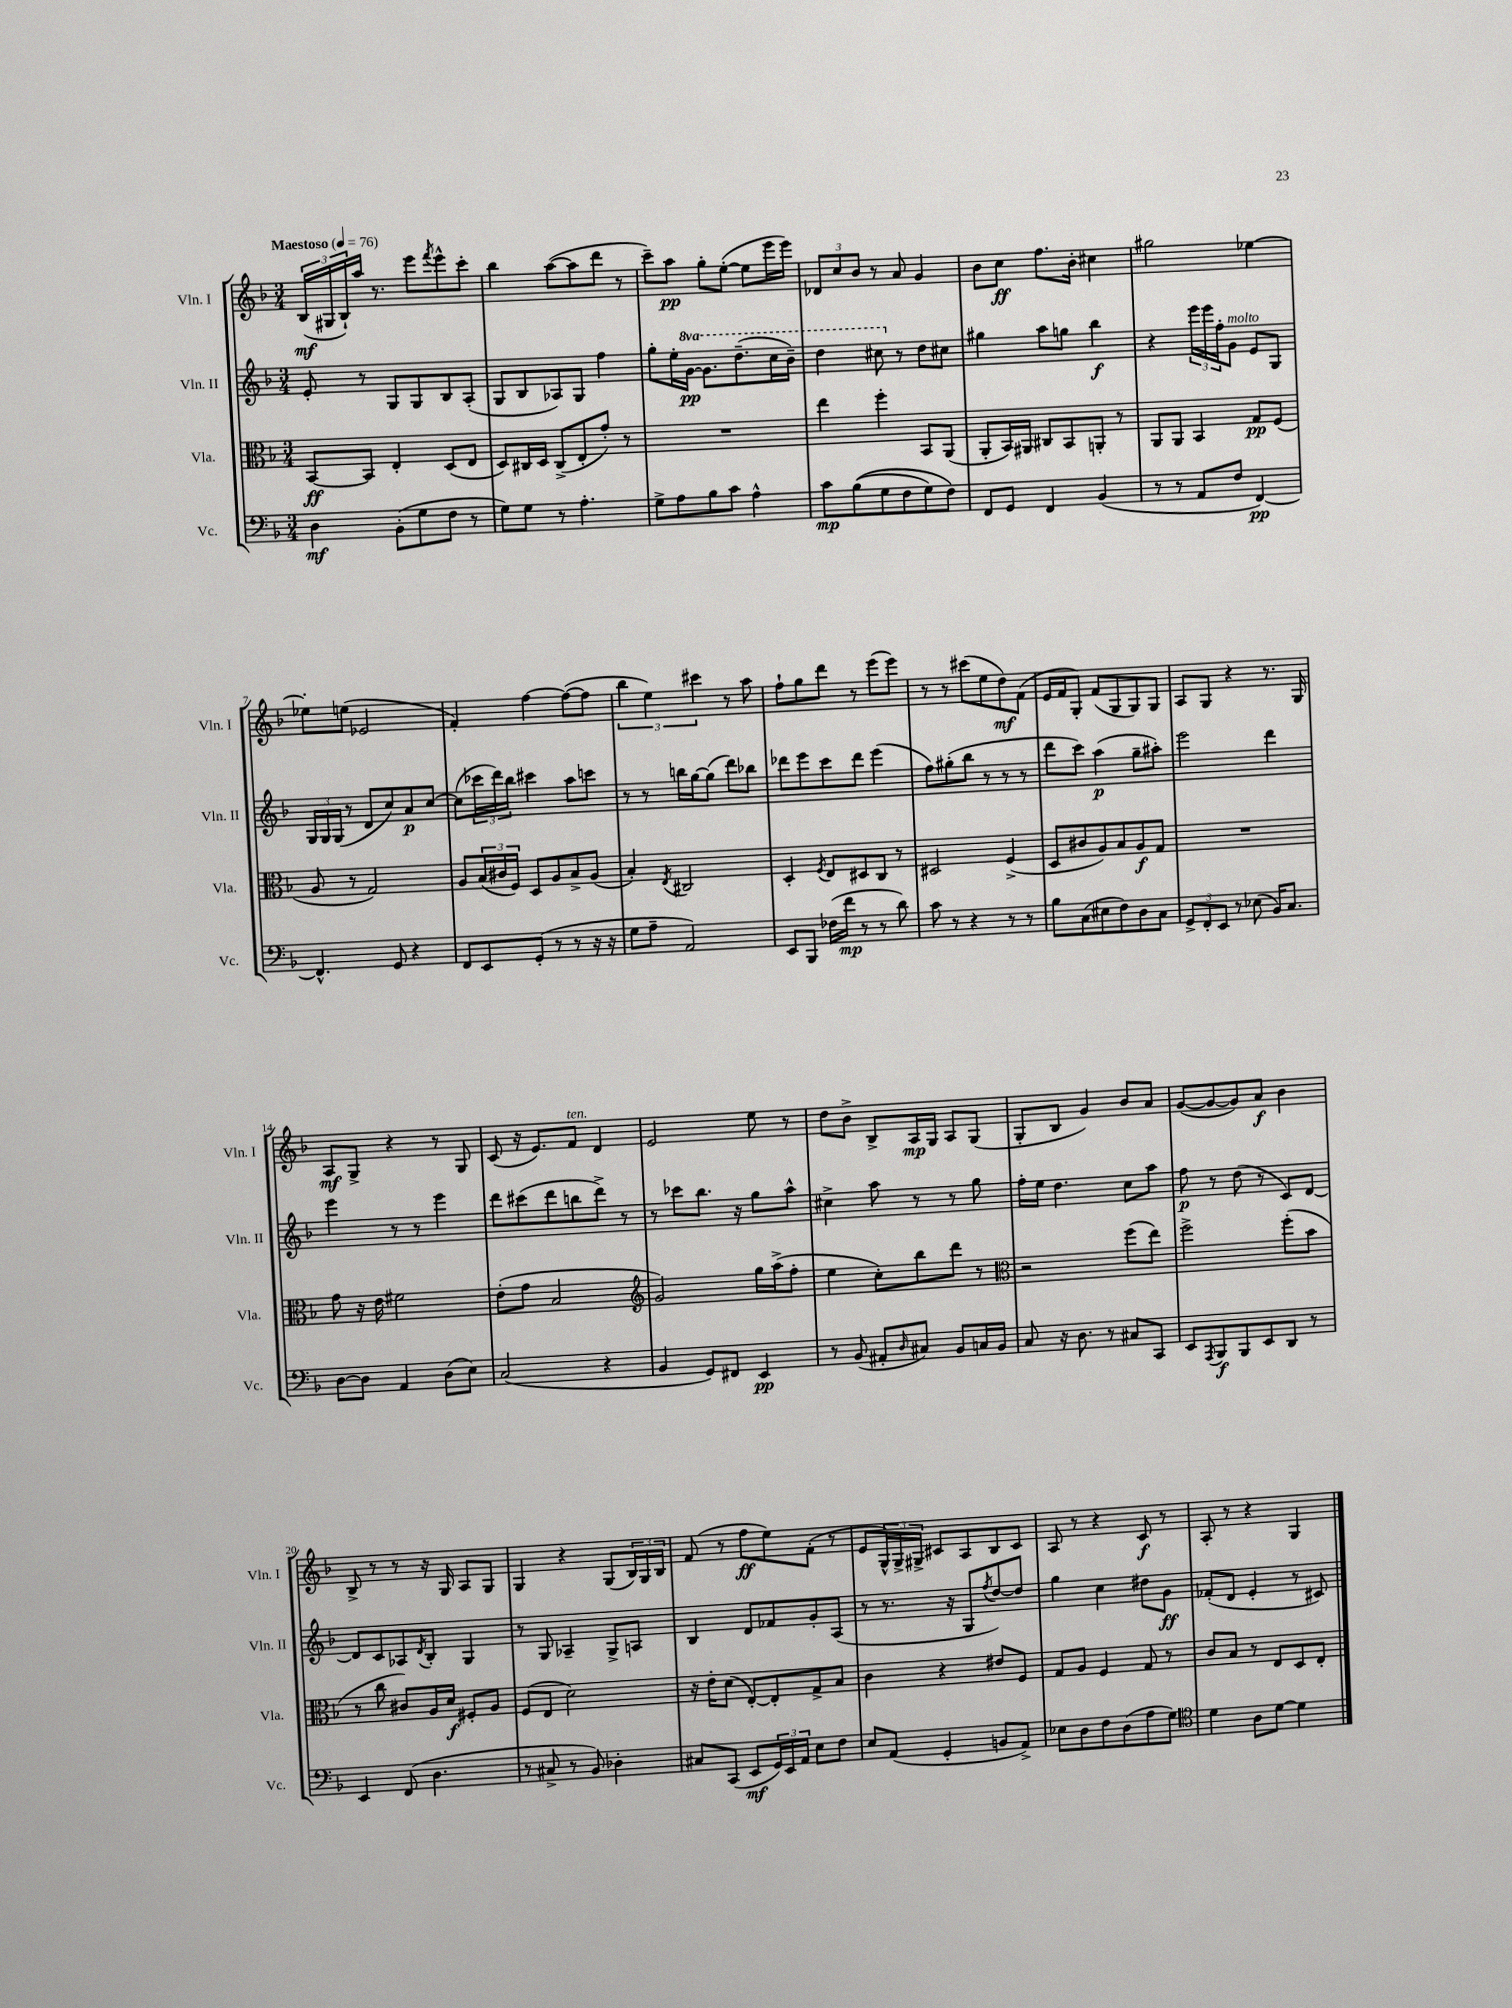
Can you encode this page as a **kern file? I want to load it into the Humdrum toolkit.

**kern	**kern	**kern	**kern
*staff4	*staff3	*staff2	*staff1
*clefF4	*clefC3	*clefG2	*clefG2
*k[b-]	*k[b-]	*k[b-]	*k[b-]
*M3/4	*M3/4	*M3/4	*M3/4
*MM76	*MM76	*MM76	*MM76
4D	[8BB-	8e'	(24B-
.	.	.	24G#
.	.	.	24B-`)
.	8BB-]	8r	16aa
.	.	.	8.r
(8BB-'	4E'	8G	.
8G	.	8G	8eee
.	.	.	8qfff
8F	(8D	8B-	8eee^^
8r	8E	(8A'	8ccc'
=	=	=	=
8G)	8D)	8G	4bb-
8G	16C#	8B-	.
.	16D	.	.
8r	(8C#^	8A-)	([8aa
4.A'	8E'	8G	8aa]
.	8g')	4ff	8ddd
.	8r	.	8r
=	=	=	=
8G^	2.r	8gg'	8ccc~)
8A	.	16ee'	8aa
.	.	[16gg	.
8B-	.	8.gg]	8gg'
8c	.	.	([8ee'
.	.	(8.ddd~	.
4A^^	.	.	8ee]
.	.	16ccc	16eee
.	.	16bb-~)	16eee)
=	=	=	=
8c	4ee	4ddd	12d-
.	.	.	12cc
&((8B-	.	.	.
.	.	.	12b-
8G	4ff'	8ccc#	8r
8F	.	8r	8a
8G)	8BB-	8dd	4g
8F&)	(8AA	8cc#	.
=	=	=	=
8FF	8AA'	4gg#	8b-
8GG	16BB-)	.	8cc
.	16AA#	.	.
4FF	8C#	8aa	8.ff
.	8BB-	8gg	.
.	.	.	16b-'
(4BB-	8AA'	4bb-	4cc#
.	8r	.	.
=	=	=	=
8r	8AA	4r	2gg#
8r	8AA	.	.
8AA	4BB-	24eee	.
.	.	24eee	.
.	.	24ff'	.
8F	.	8g	.
[4FF)	8G	8e	[4ee-
.	(8F	8G	.
=	=	=	=
4.FF^^]	8A	24G	8ee-']
.	.	24G	.
.	.	(24G	.
.	8r	8r	(8ee
.	2G)	8d	2e-
8GG	.	8cc)	.
4r	.	8a	.
.	.	[8cc	.
=	=	=	=
8FF	8A	(8cc]	4f')
8EE	(24B-	24ccc-	.
.	24c#	24ddd)	.
.	24F)	24bb-	.
(8GG'	8D	4ccc#	[4ff
8r	8A	.	.
8r	8B-^	8aa	(8ff_
16r	(8A	8ccc	8ff]
16r	.	.	.
=	=	=	=
8G	4B-')	8r	6bb-
8A~	.	8r	.
.	.	.	6ee)
.	8qE	.	.
2AA)	2C#	16bb	.
.	.	[16gg	.
.	.	.	6ccc#
.	.	(8gg]	.
.	.	8ddd)	8r
.	.	8bb-	8aa
=	=	=	=
8EE	4D'	8ddd-	8ff`
8BBB-	.	8eee	8gg
.	8qF	.	.
(16F-	8E	8ccc	8ddd
16f	.	.	.
8r	8D#	8ddd-	8r
8r	8C	(4eee	(8eee
8d)	8r	.	8eee)
=	=	=	=
8c	2D#	8ff)	8r
8r	.	(8gg#'	8r
4r	.	8bb-	(8ccc#
.	.	8r	8ee
8r	(4F^	8r	8dd)
8r	.	8r	(8f
=	=	=	=
8B-	8D	8ddd	16e
.	.	.	16f
(8C	8c#	8ccc)	8G')
8E#	8A)	(4aa	(8f
8F)	8B-	.	8G
8D	8A	8gg~	8G)
8C	8G	8aa#')	8G
=	=	=	=
12GG^	2.r	2eee	8A
12FF'	.	.	.
.	.	.	8G
12EE	.	.	.
8r	.	.	4r
(8E-	.	.	.
16BB-)	.	4ddd	8.r
8.C	.	.	.
.	.	.	16G
=	=	=	=
[8D	8g	4eee	8A
8D]	16r	.	8G^
.	16e	.	.
4AA	2f#	8r	4r
.	.	8r	.
(8D	.	4eee	8r
8E)	.	.	8G
=	=	=	=
(2C	(8e'	8ddd	(8c
.	8g	(8ccc#	16r
.	.	.	8.e)
.	2B-	8ddd	.
.	.	8bb	8f
4r	.	8ddd^)	4d
.	.	8r	.
=	=	=	=
*	*clefG2	*	*
4BB-	2g)	8r	2e
.	.	8ccc-	.
8GG)	.	8.bb-	.
8FF#	.	.	.
.	.	16r	.
4EE	16gg	8gg	8ee
.	(16aa^	.	.
.	8ff'	8aa^^	8r
=	=	=	=
8r	4ee	4cc#^	8dd
(8BB-	.	.	8b-^
8AA#'	8cc')	8aa	8B-^
16qqD	.	.	.
8C#)	8bb-	8r	16A
.	.	.	16G
8BB-	8ddd	8r	8A
16C	8r	8gg	(8G
16BB-	.	.	.
=	=	=	=
*	*clefC3	*	*
8C	2r	16ff'	8G'
.	.	16ee	.
16r	.	4.dd	8B-
8.D	.	.	.
.	.	.	4g)
8r	.	.	.
8C#	(8ff	8cc	8b-
8CC	8ee)	8aa	8a
=	=	=	=
8EE	2ff^	8ff	([8g
8qAAA	.	.	.
8BBB-	.	8r	8g_
8BBB-	.	(8dd	8g])
8EE	.	8r	8a
8DD	(8ff'	8c)	4b-
8r	8b-	[8d	.
=	=	=	=
4EE	8r	8d]	8B-^
.	8cc	8c	8r
(8FF	8c#)	8A-	8r
.	.	8qd	.
4.D	16A	8B-'	16r
.	16d	.	16G
.	8F#'	4G	8A
.	8A	.	8G
=	=	=	=
8r	(8F	8r	4G
8C#^	8E	8G	.
8r	2d)	4A-~	4r
8BB-)	.	.	.
4D-'	.	8G^	(8G
.	.	8A	24B-)
.	.	.	24G
.	.	.	24B-
=	=	=	=
8C#	16r	4B-	(8f
.	16e'	.	.
(8CC	(8d	.	8r
8EE	[8E')	8d	8ff
24GG)	8E']	8f-	8ee)
24EE	.	.	.
24AA	.	.	.
8E	8G^	8g'	(8f'
8F	8B-	(8A	8r
=	=	=	=
8E	4c	8r	8e
(8AA	.	8.r	24G^^)
.	.	.	24G^
.	.	.	24G#^
4GG'	4r	.	8c#
.	.	16r	.
.	.	8G	8A
.	.	8qff	.
8BB	8e#	[8dd)	8B-
8AA^)	8F	8dd]	8c#
=	=	=	=
8E-	8G	4gg	8A
8D	8A	.	8r
8F	4F	4cc	4r
(8D	.	.	.
8A	8G	8dd#	8c
8G)	8r	8g	8r
=	=	=	=
*clefC4	*	*	*
4d	8c	(8f-'	8A'
.	8B-	8d	8r
8A	8r	4e'	4r
[8d	8E	.	.
4d]	8D	8r	4G
.	8E'	8c#)	.
==	==	==	==
*-	*-	*-	*-
